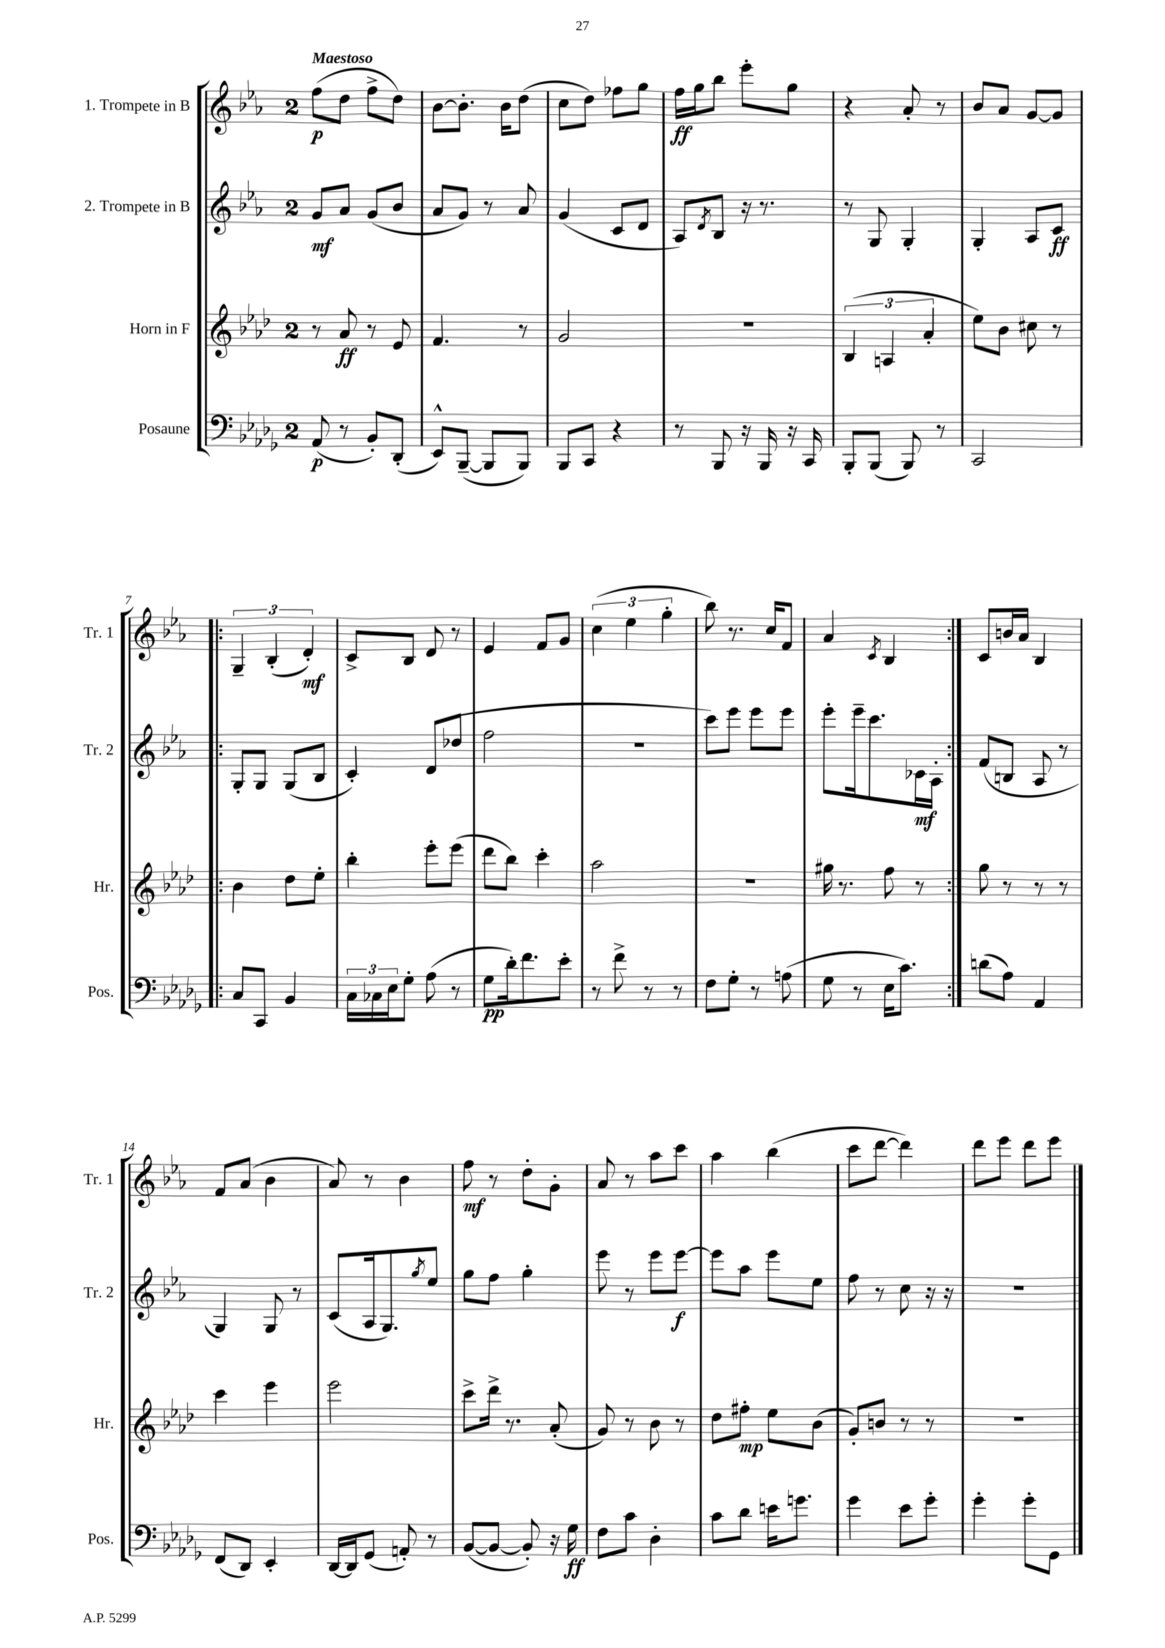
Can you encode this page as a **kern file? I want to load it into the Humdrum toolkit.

**kern	**kern	**kern	**kern
*staff4	*staff3	*staff2	*staff1
*clefF4	*clefG2	*clefG2	*clefG2
*k[b-e-a-d-g-]	*k[b-e-a-d-]	*k[b-e-a-]	*k[b-e-a-]
*M2/4	*M2/4	*M2/4	*M2/4
(8AA-	8r	8g	(8ff
8r	8a-	8a-	8dd
8BB-')	8r	(8g	8ff^
(8DD-'	8e-	8b-	8dd)
=	=	=	=
8EE-^^)	4.f	8a-	[8b-
([8BBB-~	.	8g)	8.b-']
8BBB-]	.	8r	.
.	.	.	16b-
8BBB-)	8r	8a-	(8dd
=	=	=	=
8BBB-	2g	(4g	8cc
8CC	.	.	8dd)
4r	.	8c	8ff-
.	.	8d	8gg
=	=	=	=
8r	2r	8A-)	16ff
.	.	.	16gg
.	.	8qd	.
8BBB-	.	8B-	8bb-
16r	.	16r	8eee-'
16BBB-	.	8.r	.
16r	.	.	8gg
16CC	.	.	.
=	=	=	=
8BBB-'	(6B-	8r	4r
(8BBB-	.	8G	.
.	6A	.	.
8BBB-)	.	4G'	8a-'
.	6a-'	.	.
8r	.	.	8r
=	=	=	=
2CC	8ee-)	4G'	8b-
.	8b-	.	8a-
.	8cc#	8A-	[8g
.	8r	8c	8g]
=!|:	=!|:	=!|:	=!|:
8C	4b-	8G'	6G~
8CC	.	8G	.
.	.	.	(6B-'
4BB-	8dd-	(8G	.
.	.	.	6d')
.	8ee-'	8B-	.
=	=	=	=
24C	4bb-'	4c')	8c^
24C-	.	.	.
24E-	.	.	.
8G-'	.	.	8B-
(8A-	8eee-'	(8d	8d
8r	(8eee-	8dd-	8r
=	=	=	=
8G-	8ddd-	2ff	4e-
16d-')	8bb-)	.	.
8.f	.	.	.
.	4ccc'	.	8f
8e-'	.	.	8g
=	=	=	=
8r	2aa-	2r	(6cc
8f^	.	.	.
.	.	.	6ee-
8r	.	.	.
.	.	.	6gg'
8r	.	.	.
=	=	=	=
8F	2r	8ccc)	8bb-)
8G-'	.	8eee-	8.r
8r	.	8eee-	.
.	.	.	16cc
(8A	.	8eee-	8f
=	=	=	=
8G-	16gg#	8eee-'	4a-
.	8.r	.	.
8r	.	16eee-~	.
.	.	8.ccc	.
.	.	.	8qc
16E-	8ff	.	4B-
8.c)	.	.	.
.	8r	16c-	.
.	.	16A-'	.
=:|!	=:|!	=:|!	=:|!
(8d	8gg	(8f	8c
8A-)	8r	8B	16b
.	.	.	16a-
4AA-	8r	8A-	4B-
.	8r	8r	.
=	=	=	=
(8FF	4ccc	4G)	8f
8DD-)	.	.	(8a-
4EE-'	4eee-	8G	4b-
.	.	8r	.
=	=	=	=
[16DD-	2eee-	(8c	8a-)
16DD-]	.	.	.
(8GG-	.	16A-	8r
.	.	8.G)	.
8AA')	.	.	4b-
.	.	8qgg	.
8r	.	8ee-	.
=	=	=	=
([8BB-	8ccc^	8gg	8ff
8BB-_	16ddd-^	8ff	8r
.	8.r	.	.
8BB-'])	.	4gg'	8dd'
16r	(8a-'	.	8g'
16G-	.	.	.
=	=	=	=
8F	8g)	8eee-	8a-
8c	8r	8r	8r
4D-'	8b-	8eee-	8aa-
.	8r	[8eee-	8ccc
=	=	=	=
8c	8dd-	8eee-]	4aa-
8d-	8ff#'	8aa-	.
16e	8ee-	8eee-	(4bb-
8.g	.	.	.
.	(8b-	8ee-	.
=	=	=	=
4g-	8g')	8ff	8ccc
.	8b	8r	[8ddd
8e-	8r	8cc	4ddd])
8g-'	8r	16r	.
.	.	16r	.
=	=	=	=
4g-'	2r	2r	8ddd
.	.	.	8eee-
8g-'	.	.	8ddd
8GG-	.	.	8eee-
==	==	==	==
*-	*-	*-	*-
